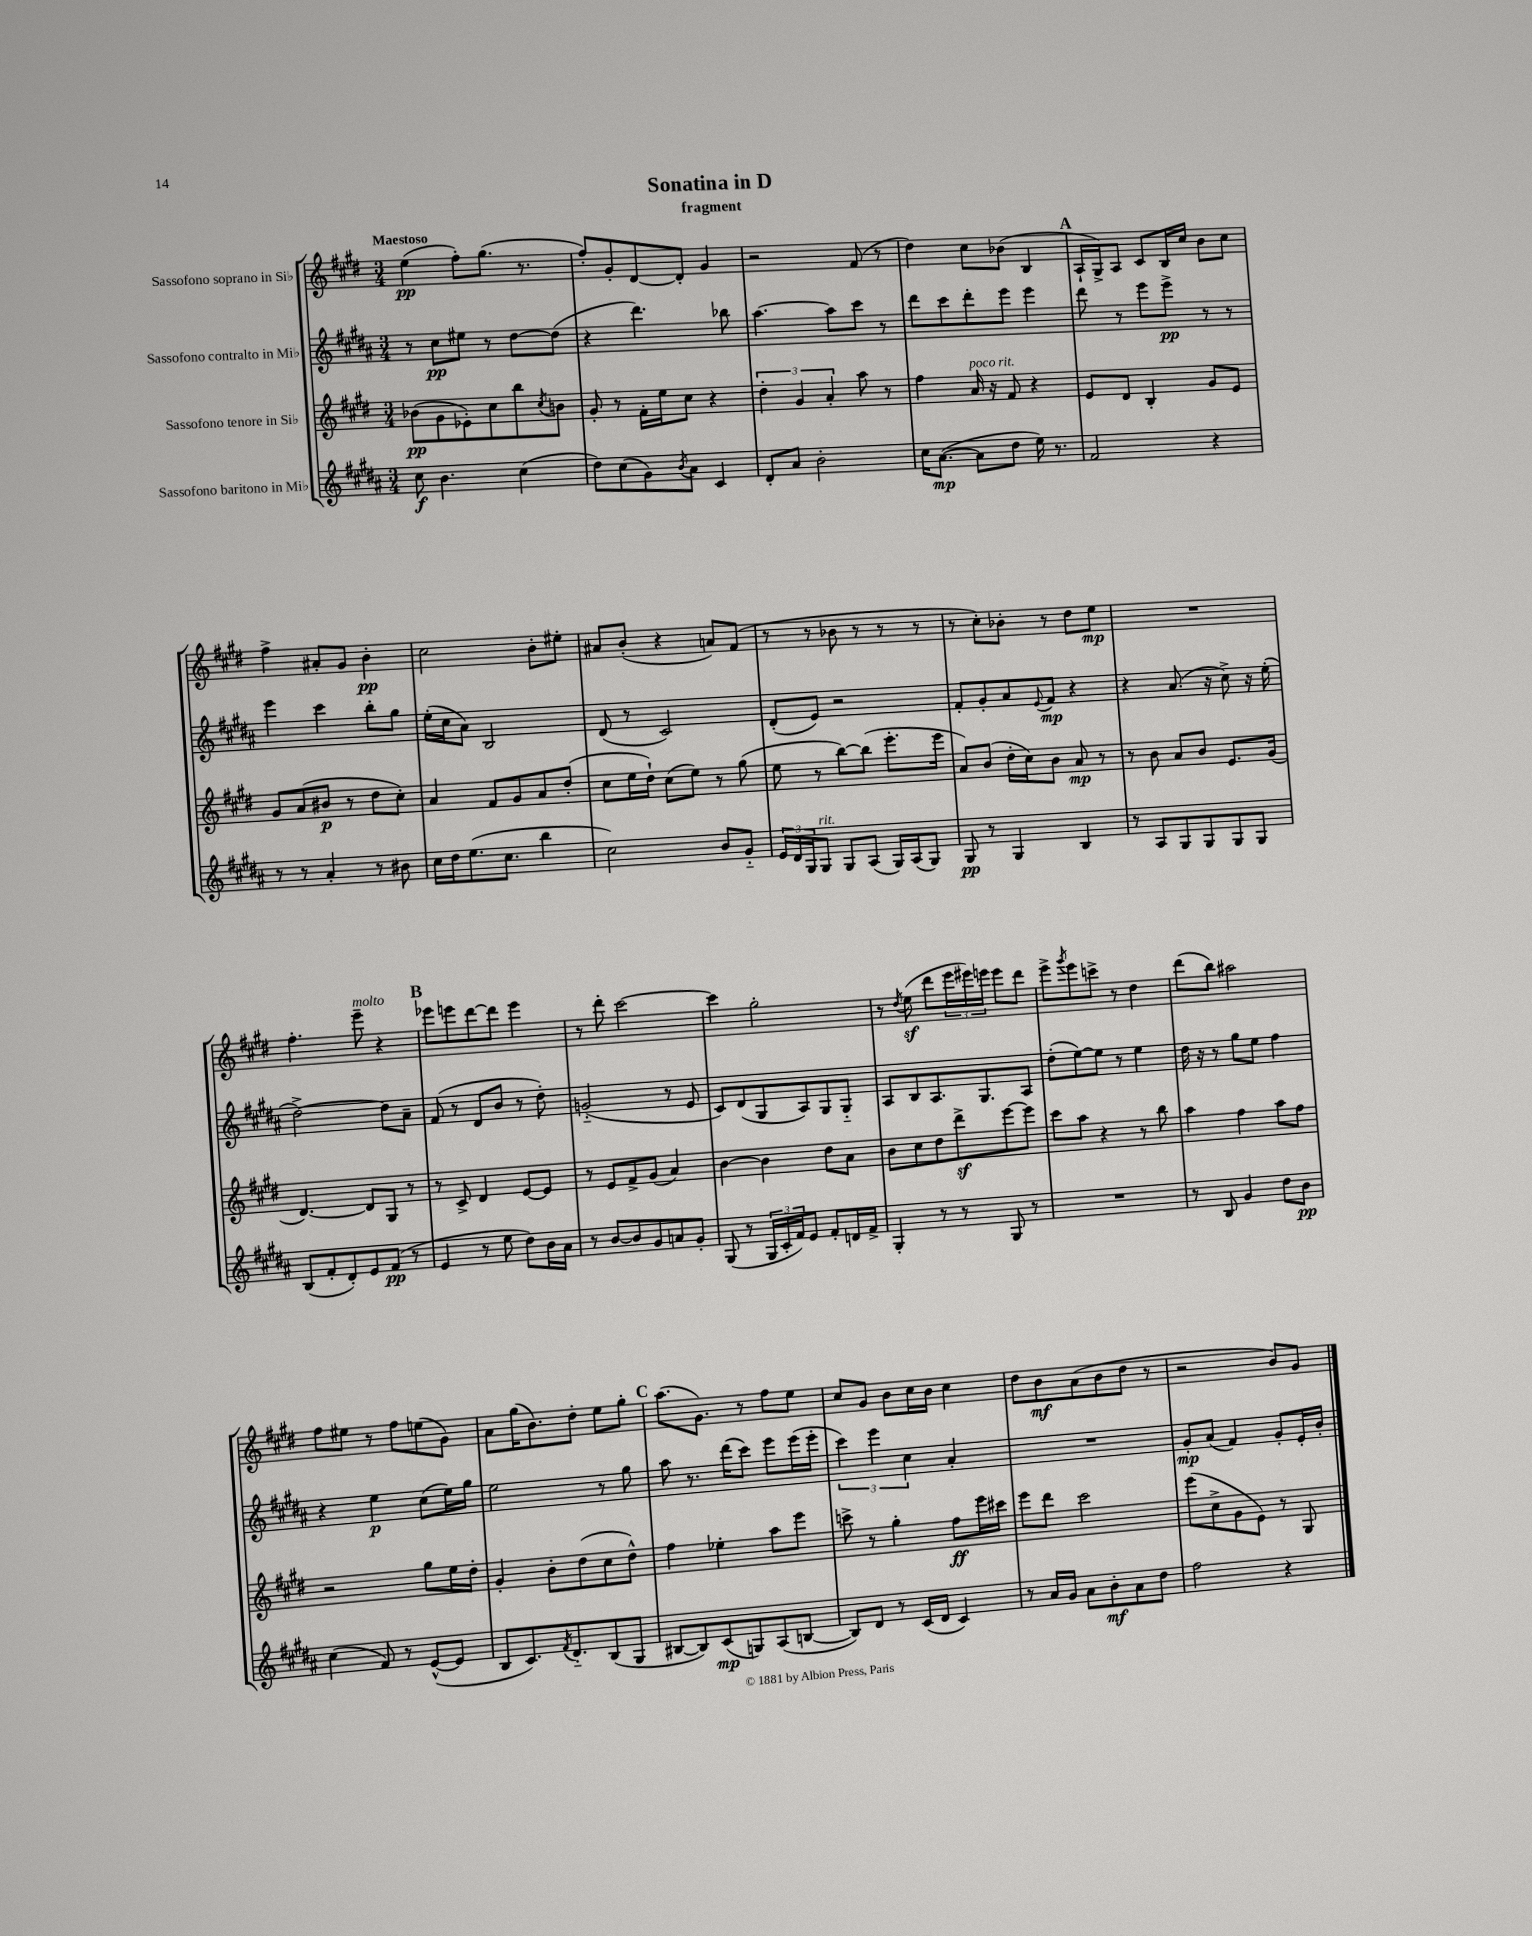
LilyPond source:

\header { title = "Sonatina in D" subtitle = "fragment" }
<<
\new StaffGroup <<
\new Staff = "s0" \with { instrumentName = "Sassofono soprano in Sib" } {
    \clef treble \key e \major \numericTimeSignature \time 3/4 \tempo "Maestoso"
    e''4\pp( fis''8-.) gis''8.( r8. |
    fis''8-.) gis'8-. dis'8~ dis'8-. gis'4 |
    r2 fis'8( r8 |
    dis''4) cis''8 bes'8( b4 |
    \mark \markup { \bold "A" } a16-! gis16->) a8 cis'8 b16 cis''16 b'8 cis''8 |
    fis''4-> ais'8-. gis'8 b'4-.\pp |
    cis''2 b'8-. eis''8-. |
    ais'8 b'8-.( r4 a'8) fis'8( |
    r8 r8 bes'8 r8 r8 r8 |
    r8 cis''8-.) bes'8-. r8 dis''8 e''8\mp |
    R2. |
    fis''4.-. e'''8--^\markup { \italic "molto" } r4 |
    \mark \markup { \bold "B" } ees'''8 e'''8 dis'''8~ dis'''8 e'''4 |
    r8 dis'''8-. cis'''2~ |
    cis'''4 gis''2-. |
    r8 \acciaccatura { dis''8 } e''8\sf( dis'''8 \tuplet 3/2 { e'''16 eis'''16) e'''16 } e'''8 dis'''8 |
    e'''8-> \acciaccatura { gis'''8 } e'''8 c'''8-> r8 dis''4 |
    dis'''8( b''8) ais''2 |
    fis''8 eis''8 r8 fis''8 e''8( gis'8) |
    a'8 gis''16( b'8.) dis''8-. e''8 gis''8-. |
    \mark \markup { \bold "C" } a''8.( gis'8.) r8 fis''8 e''8 |
    cis''8 gis'8 b'8 cis''16 b'16 cis''4 |
    dis''8 b'8\mf a'8( b'8 dis''8 r8 |
    r2 b'8) gis'8 \bar "|." |
}
\new Staff = "s1" \with { instrumentName = "Sassofono contralto in Mib" } {
    \clef treble \key b \major \numericTimeSignature \time 3/4
    r8 cis''8\pp eis''8 r8 dis''8~ dis''8( |
    r4 dis'''4.) bes''8 |
    ais''4.~ ais''8 cis'''8 r8 |
    dis'''8 cis'''8 dis'''8-. e'''8 e'''4 |
    \mark \markup { \bold "A" } dis'''8 r8 e'''8 e'''8->\pp r8 r8 |
    e'''4 cis'''4 b''8-. gis''8 |
    e''16-.( cis''16 ais'8) b2 |
    dis'8( r8 cis'2) |
    dis'8-.( e'8) r2 |
    fis'8-. gis'8-. ais'8 \appoggiatura { e'8 } fis'8\mp r4 |
    r4 ais'8.( r16 cis''8->) r16 e''16-.( |
    dis''2~->) dis''8 ais'8-- |
    \mark \markup { \bold "B" } fis'8( r8 dis'8 b'8 r8 dis''8-.) |
    g'2-_( r8 e'8 |
    cis'8) dis'8( gis8 ais8) gis8 gis8-_ |
    ais8 b8 ais8. gis8. ais8 |
    dis''8-.( e''8~) e''8 r8 e''4 |
    dis''16 r16 r8 gis''8 e''8 fis''4 |
    r4 e''4\p cis''8( e''16) gis''16 |
    e''2 r8 gis''8 |
    \mark \markup { \bold "C" } ais''8 r8. dis'''16( cis'''8) e'''8 e'''16( e'''16-. |
    \tuplet 3/2 { cis'''4) e'''4 cis''4 } ais'4-. |
    R2. |
    gis'8-.\mp ais'8( fis'4) gis'8-. e'16-. b'16-. \bar "|." |
}
\new Staff = "s2" \with { instrumentName = "Sassofono tenore in Sib" } {
    \clef treble \key e \major \numericTimeSignature \time 3/4
    bes'8\pp( gis'8 ees'8-.) cis''8 b''8 \acciaccatura { cis''8 } b'8 |
    gis'8-. r8 fis'16-. e''16 cis''8 r4 |
    \tuplet 3/2 { dis''4-. gis'4 a'4-. } a''8 r8 |
    fis''4 a'16^\markup { \italic "poco rit." } r16 fis'8 r4 |
    \mark \markup { \bold "A" } e'8 dis'8 b4-. gis'8 e'8 |
    gis'8 a'8( bis'8\p r8 dis''8 cis''8-.) |
    a'4 fis'8 gis'8 a'8 dis''8-.( |
    cis''8 e''16 dis''16-!) cis''8( e''8) r8 gis''8( |
    e''8 r8 b''8~) b''8( e'''8.-. e'''16 |
    a'8) b'8( dis''16-. cis''16) b'8 a'8\mp r8 |
    r8 b'8 a'8 b'8 e'8. gis'16( |
    dis'4.~) dis'8 gis8 r8 |
    \mark \markup { \bold "B" } r8 cis'8-> dis'4 e'8~ e'8 |
    r8 e'8 fis'8-> gis'8( a'4) |
    b'4~ b'4 dis''8 a'8 |
    b'8 cis''8 dis''8 dis'''8->\sf e'''8~ e'''8 |
    cis'''8 a''8 r4 r8 b''8 |
    a''4 fis''4 a''8 fis''8 |
    r2 gis''8 e''16 dis''16-. |
    gis'4-. b'8-. dis''8( cis''8 dis''8-^) |
    \mark \markup { \bold "C" } fis''4 ees''4-. a''8 e'''8 |
    c'''8-> r8 gis''4-. fis''8\ff e'''16 cis'''16 |
    e'''8 dis'''8 cis'''2 |
    e'''8( cis''8-> gis'8 e'8) r8 gis8 \bar "|." |
}
\new Staff = "s3" \with { instrumentName = "Sassofono baritono in Mib" } {
    \clef treble \key b \major \numericTimeSignature \time 3/4
    cis''8\f b'4. cis''4( |
    dis''8) cis''8( gis'8) \acciaccatura { b'8 } ais'8 cis'4 |
    dis'8-. ais'8 b'2-. |
    cis''16 ais'8.~\mp( ais'8 dis''8 e''16) r8. |
    \mark \markup { \bold "A" } fis'2 r4 |
    r8 r8 ais'4-. r8 bis'8 |
    cis''16 dis''16 e''8.( cis''8. b''4 |
    cis''2) b'8 gis'8-_ |
    \tuplet 3/2 { e'16 dis'16 gis16 } gis8^\markup { \italic "rit." } gis8 ais8( gis16) ais16( gis8) |
    gis8\pp r8 gis4 b4 |
    r8 ais8 gis8 gis8 gis8 gis8 |
    b8( fis'8-. dis'8-.) e'8 fis'8\pp( r8 |
    \mark \markup { \bold "B" } e'4 r8 e''8 dis''8) b'16 ais'16 |
    r8 b'8~ b'8 gis'8 a'8 gis'8-. |
    gis8( r8 \tuplet 3/2 { gis16 cis'16-. fis'16) } e'8 fis'8-. d'16 fis'16-> |
    gis4-. r8 r8 gis8 r8 |
    R2. |
    r8 b8 gis'4 dis''8 b'8\pp |
    cis''4( fis'8) r8 e'8~-^( e'8 |
    b8 cis'8.) \acciaccatura { fis'8 } dis'8.-_ b8( gis8 |
    \mark \markup { \bold "C" } bis8~ bis8) cis'8\mp( g8) ais8( b8~ |
    b8) dis'8 r8 cis'16( dis'16 cis'4) |
    r8 ais'16 gis'16 ais'8 b'8-.\mf ais'8 dis''8 |
    fis''2 r4 \bar "|." |
}
>>
>>
\layout { \context { \Score \remove "Bar_number_engraver" } }
